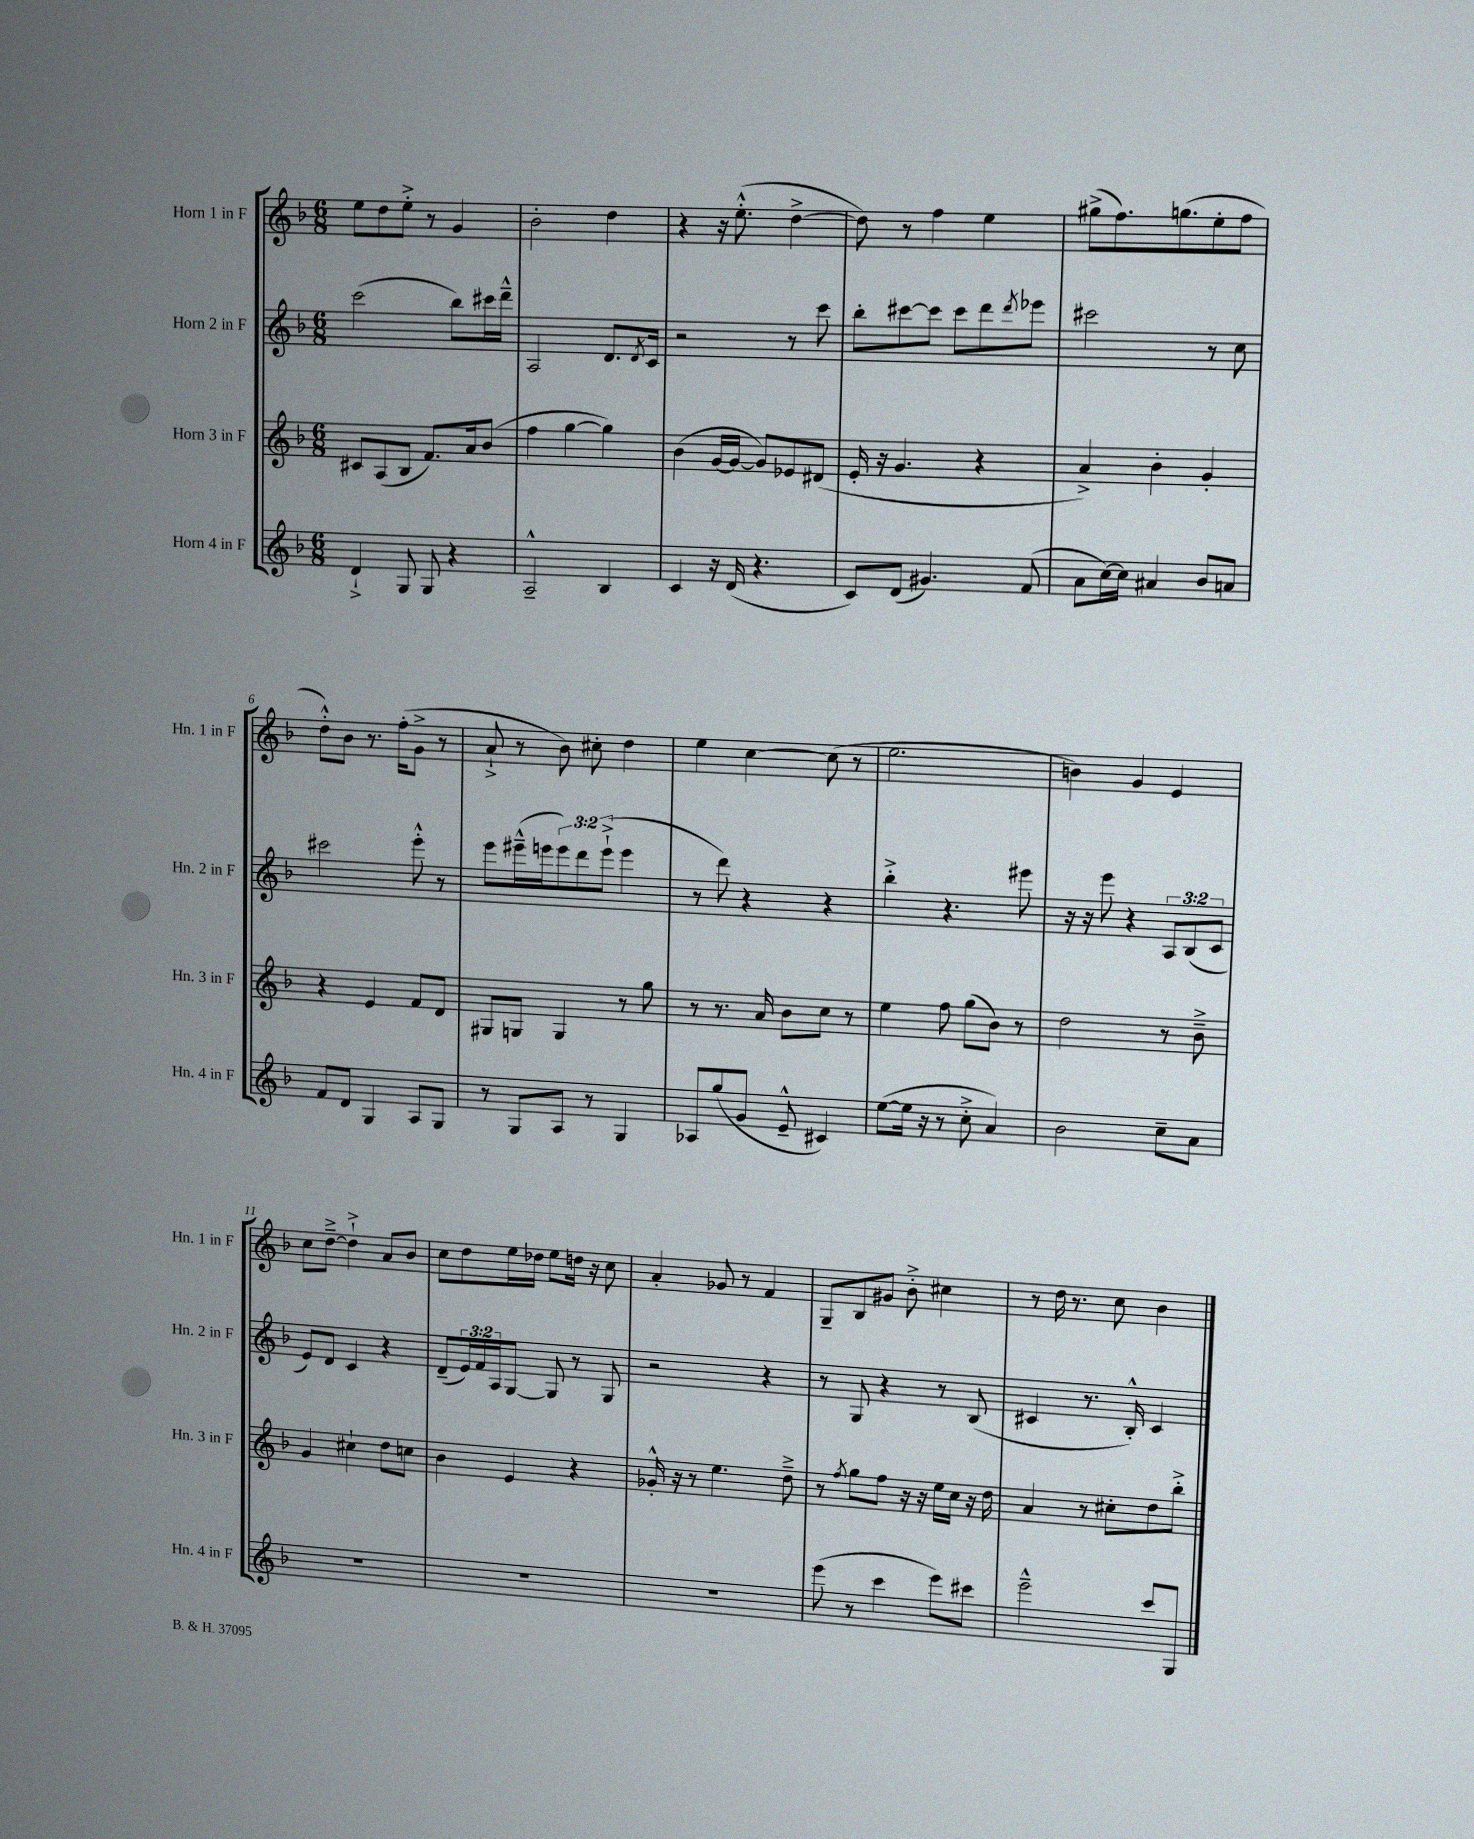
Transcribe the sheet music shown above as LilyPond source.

<<
\new StaffGroup <<
\new Staff = "s0" \with { instrumentName = "Horn 1 in F" shortInstrumentName = "Hn. 1 in F" } {
    \clef treble \key f \major \numericTimeSignature \time 6/8
    e''8 d''8 e''8-.-> r8 g'4 |
    bes'2-. d''4 |
    r4 r16 e''8.-.-^( d''4~-> |
    d''8) r8 f''4 e''4 |
    gis''8->( f''8.) g''8.( e''8-. f''8 |
    d''8-.-^) bes'8 r8. f''16-.( g'8-> r8 |
    a'8-!-> r8 bes'8) cis''8-. d''4 |
    e''4 c''4~ c''8( r8 |
    e''2. |
    b'4) g'4 e'4 |
    c''8 d''8~---> d''4-!-> a'8 bes'8 |
    c''8 d''8 e''16 des''16 e''8 d''16 r16 c''8 |
    a'4-. ges'8 r8 f'4 |
    g8-- bes8 gis'8 bes'8-.-> cis''4 |
    r8 d''16 r8. c''8 bes'4 \bar "|." |
}
\new Staff = "s1" \with { instrumentName = "Horn 2 in F" shortInstrumentName = "Hn. 2 in F" } {
    \clef treble \key f \major \numericTimeSignature \time 6/8 \override Staff.TupletNumber.text = #tuplet-number::calc-fraction-text
    c'''2( bes''8) cis'''16 d'''16---^ |
    a2 d'8. \acciaccatura { d'8 } c'16 |
    r2 r8 c'''8 |
    bes''8-. cis'''8~ cis'''8 cis'''8 d'''8 \acciaccatura { d'''8 } ees'''8 |
    cis'''2 r8 c''8 |
    cis'''2 e'''8-.-^ r8 |
    e'''8 eis'''16---^( e'''16 \tuplet 3/2 { e'''8) d'''8 e'''8-!->( } e'''4 |
    r8 d'''8) r4 r4 |
    bes''4-.-> r4. eis'''8 |
    r16 r16 e'''8 r4 \tuplet 3/2 { a8 bes8( c'8 } |
    e'8) d'8 c'4 r4 |
    d'8--( \tuplet 3/2 { e'16) f'16 a16 } g8~ g8 r8 g8 |
    r2 r4 |
    r8 g8 r4 r8 bes8( |
    cis'4 r8. bes16-.-^) cis'4 \bar "|." |
}
\new Staff = "s2" \with { instrumentName = "Horn 3 in F" shortInstrumentName = "Hn. 3 in F" } {
    \clef treble \key f \major \numericTimeSignature \time 6/8
    cis'8 a8( bes8 f'8.) a'16 bes'8( |
    f''4 g''4~ g''4) |
    bes'4( g'16~ g'16~ g'8) ees'8 dis'8( |
    e'16-. r16 g'4. r4 |
    a'4->) bes'4-. g'4-. |
    r4 e'4 f'8 d'8 |
    gis8 g8 g4 r8 g''8 |
    r8 r8. a'16 bes'8 c''8 r8 |
    e''4 f''8 g''8( bes'8) r8 |
    d''2 r8 bes'8---> |
    g'4 cis''4-! d''8 c''8 |
    bes'4 e'4 r4 |
    ges'16-.-^ r16 r8 e''4. d''8---> |
    r8 \acciaccatura { f''8 } g''8 f''8 r16 r16 e''16 c''16 r16 d''16 |
    a'4 r8 cis''8-. d''8 bes''8-.-> \bar "|." |
}
\new Staff = "s3" \with { instrumentName = "Horn 4 in F" shortInstrumentName = "Hn. 4 in F" } {
    \clef treble \key f \major \numericTimeSignature \time 6/8
    d'4-!-> g8 g8 r4 |
    a2---^ bes4 |
    c'4 r16 d'16( r4. |
    c'8) d'8( gis'4.) f'8( |
    a'8 c''16~) c''16 ais'4 bes'8 a'8 |
    f'8 d'8 g4 a8 g8 |
    r8 g8 a8 r8 g4 |
    aes8 g''8( g'8 e'8---^ cis'4) |
    e''8~( e''16 r16 r8 c''8-.-> a'4) |
    bes'2 c''8-- a'8 |
    R2. |
    R2. |
    R2. |
    e'''8( r8 c'''4 e'''8) cis'''8 |
    e'''2---^ c'''8 g8 \bar "|." |
}
>>
>>
